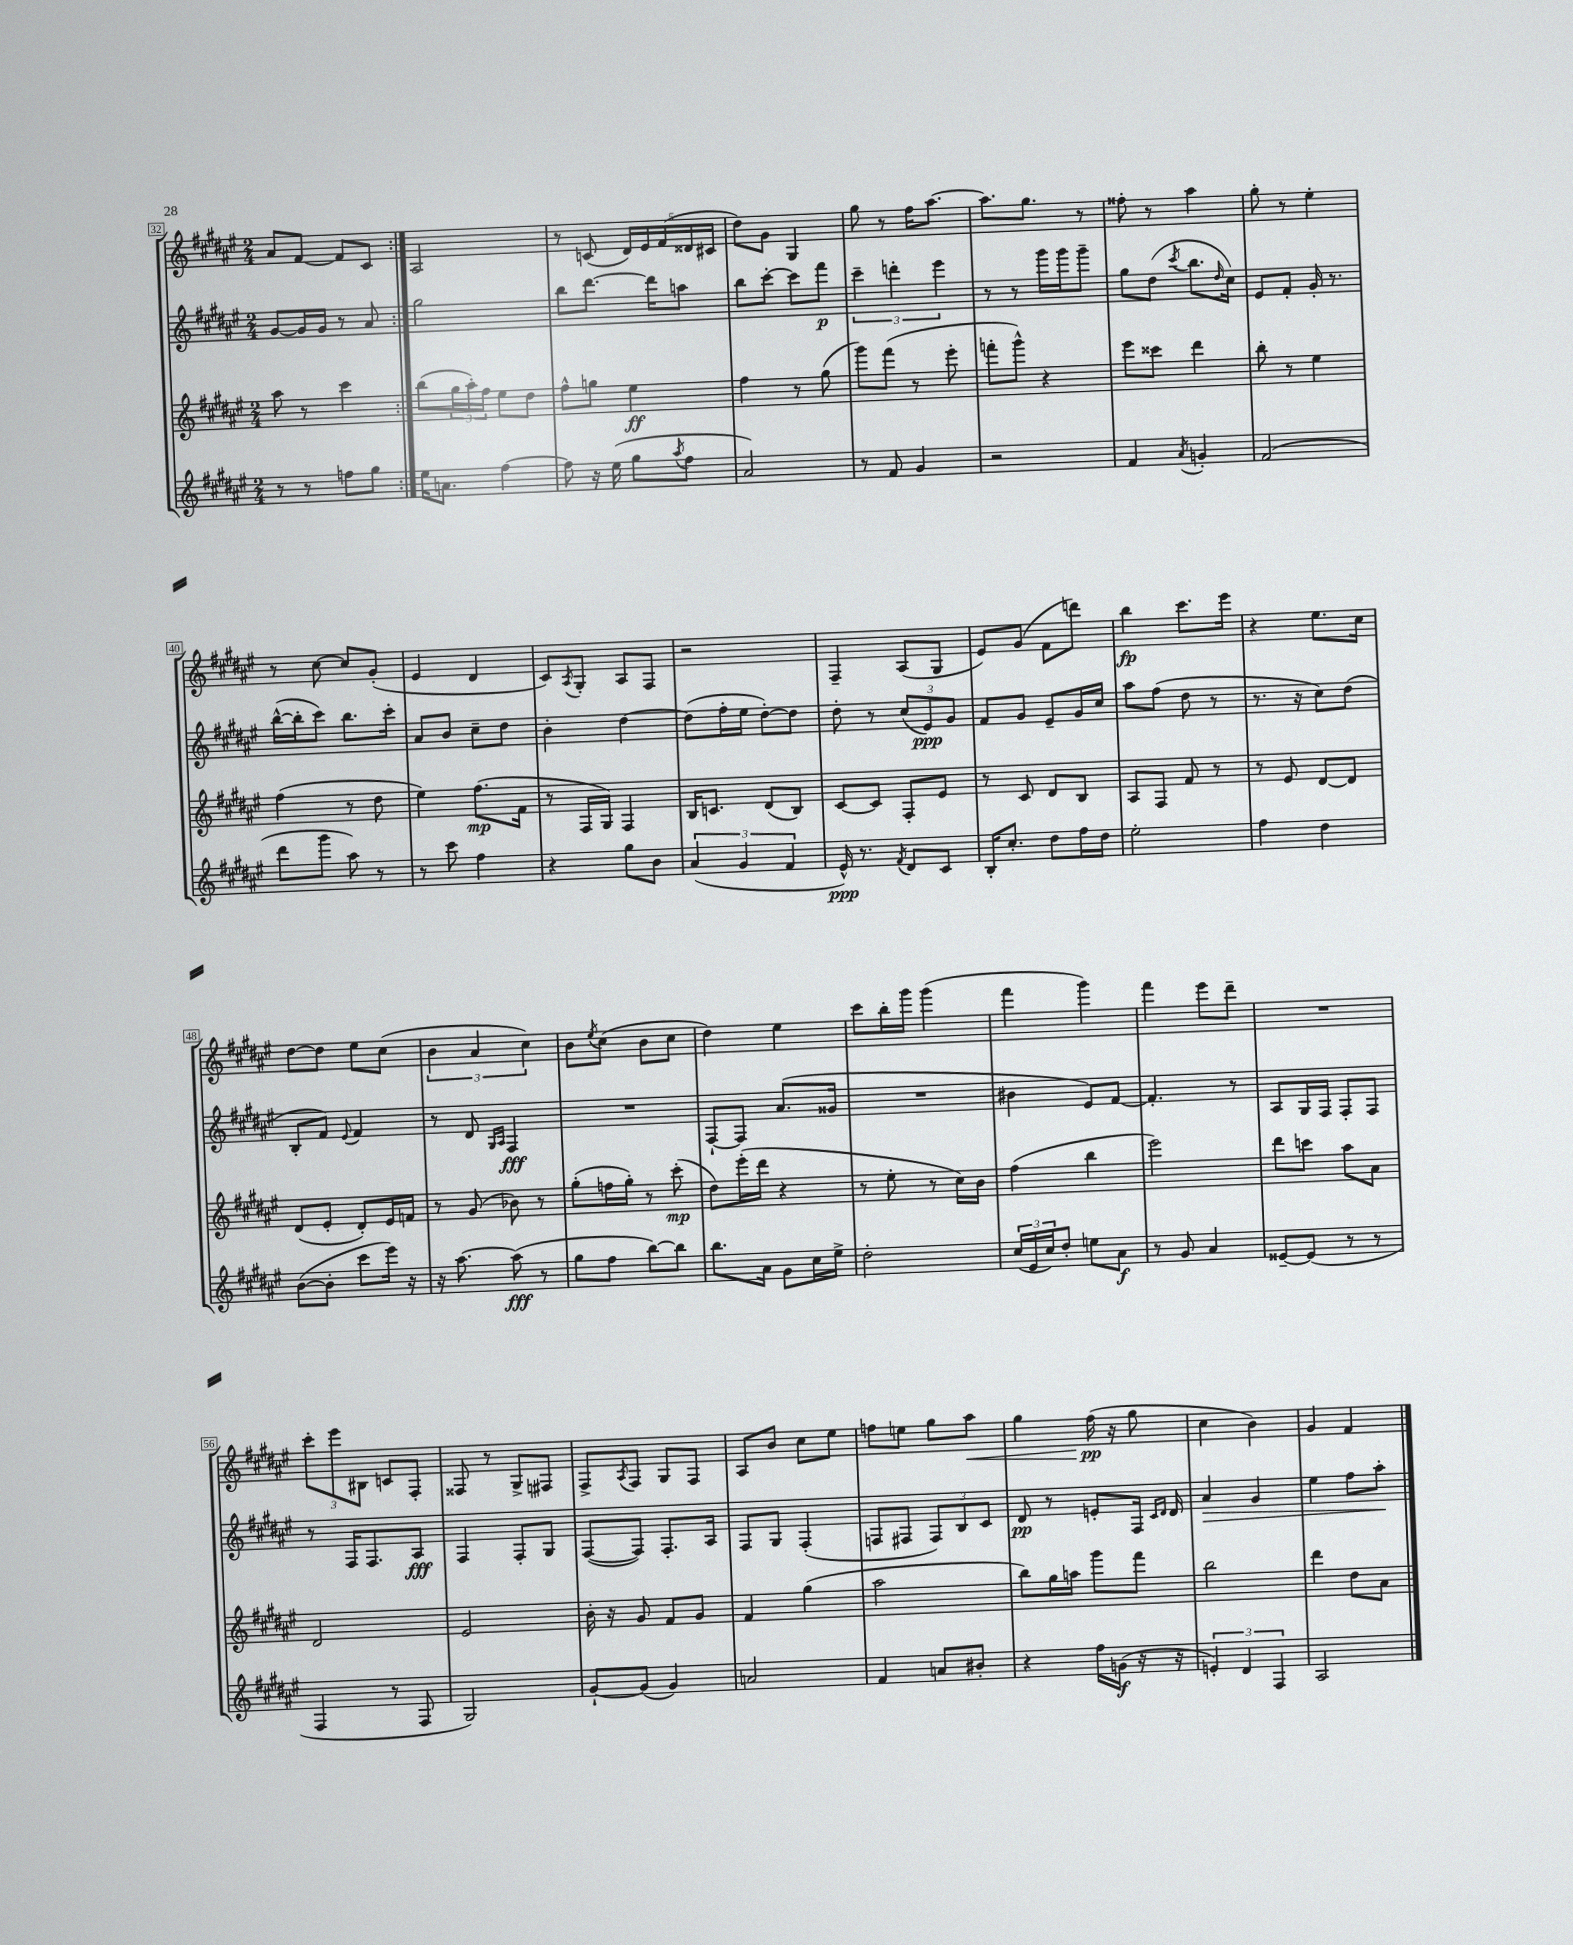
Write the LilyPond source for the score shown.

<<
\new StaffGroup <<
\new Staff = "s0" {
    \clef treble \key fis \major \numericTimeSignature \time 2/4
    \repeat volta 2 { ais'8 fis'8~ fis'8 cis'8 | }
    ais2 |
    r8 c'8( \tuplet 5/4 { dis'16) eis'16 fis'16( disis'16 cis'16 } |
    dis''8) gis'8 gis4 |
    gis''8 r8 fis''16 ais''8.~ |
    ais''8. gis''8. r8 |
    fisis''8-. r8 ais''4 |
    gis''8-. r8 eis''4-. |
    r8 cis''8~ cis''8 gis'8-.( |
    eis'4 dis'4 |
    cis'8) \acciaccatura { ais8 } gis8-. ais8 fis8 |
    r2 |
    fis4-- ais8( gis8 |
    eis'8) gis'8( fis'8 d'''8) |
    b''4\fp cis'''8. eis'''16 |
    r4 eis''8. cis''16 |
    dis''8~ dis''8 eis''8 cis''8( |
    \tuplet 3/2 { b'4 ais'4 cis''4) } |
    b'8 \acciaccatura { eis''8 } cis''8( b'8 cis''8 |
    dis''4) eis''4 |
    cis'''8 b''16-. gis'''16 gis'''4( |
    fis'''4 gis'''4) |
    fis'''4 eis'''8 dis'''8-- |
    R2 |
    \tuplet 3/2 { cis'''8-. eis'''8 bis8 } c'8 fis8-. |
    fisis8 r8 gis8-> fis8 |
    fis8-> \acciaccatura { ais8 } fis8 gis8 fis8 |
    ais8 b'8 cis''8 eis''8 |
    f''8 e''8 gis''8 ais''8\< |
    gis''4 fis''16\pp\!( r16 gis''8 |
    cis''4 b'4) |
    gis'4 fis'4 \bar "|." |
}
\new Staff = "s1" {
    \clef treble \key fis \major \numericTimeSignature \time 2/4
    \repeat volta 2 { gis'8~ gis'16 gis'16 r8 ais'8 | }
    gis''2 |
    b''8 dis'''8.~ dis'''16 a''8 |
    b''8 cis'''8~-. cis'''8 fis'''8\p |
    \tuplet 3/2 { cis'''4-- d'''4-. eis'''4 } |
    r8 r8 gis'''16 gis'''16 gis'''8-- |
    gis''8 dis''8( \acciaccatura { cis'''8 } b''8. \grace { dis''16 } cis''16) |
    eis'8 fis'8-. gis'16-. r8. |
    b''16~-^( b''16-. cis'''8) b''8. cis'''16-. |
    ais'8 b'8 cis''8-- dis''8 |
    b'4-. dis''4~ |
    dis''8( fis''16-. eis''16 dis''8~-.) dis''8 |
    dis''8-. r8 \tuplet 3/2 { cis''8( eis'8\ppp) gis'8 } |
    fis'8 gis'8 eis'8-- gis'16 cis''16 |
    ais''8 fis''8( dis''8 r8 |
    r8. r16 cis''8) dis''8( |
    b8-. fis'8) \appoggiatura { eis'8 } fis'4 |
    r8 dis'8 \grace { gis16 ais16 } fis4\fff |
    R2 |
    fis8~-! fis8 ais'8.( gisis'16 |
    R2 |
    bis'4 eis'8) fis'8~ |
    fis'4.-. r8 |
    ais8 gis16 fis16 fis8-. fis8 |
    r8 fis16 fis8. ais8\fff |
    fis4 fis8-. gis8 |
    fis8~( fis8) fis8.-. ais16 |
    fis8 gis8 fis4-.( |
    f8 fis8 \tuplet 3/2 { fis8) b8 cis'8 } |
    dis'8\pp r8 e'8-. fis16 \grace { cis'16 dis'16 } dis'16 |
    ais'4\> gis'4 |
    eis''4 fis''8 ais''8-.\! \bar "|." |
}
\new Staff = "s2" {
    \clef treble \key fis \major \numericTimeSignature \time 2/4
    \repeat volta 2 { ais''8 r8 cis'''4 | }
    b''8( \tuplet 3/2 { gis''16 ais''16-.) fis''16 } eis''8 dis''8 |
    fis''8-^ g''8 eis''4\ff |
    fis''4 r8 gis''8( |
    gis'''8) fis'''8( r8 eis'''8-. |
    f'''8-. gis'''8-^) r4 |
    eis'''8 cisis'''8 dis'''4 |
    b''8-. r8 eis''4 |
    fis''4( r8 dis''8 |
    eis''4) fis''8.\mp( fis'16 |
    r8 fis16 gis16) fis4 |
    b16 c'8. dis'8( b8) |
    cis'8~ cis'8 fis8-. eis'8 |
    r8 cis'8 dis'8 b8 |
    ais8 fis8 fis'8 r8 |
    r8 eis'8 dis'8~ dis'8 |
    dis'8( eis'8-. dis'8-.) eis'16 f'16 |
    r8 gis'8( bes'8) r8 |
    gis''8-.( f''16 gis''16-.) r8 cis'''8-.\mp( |
    dis''8) eis'''16-.( dis'''16 r4 |
    r8 eis''8-. r8 cis''16) b'16 |
    fis''4( b''4 |
    eis'''2) |
    dis'''8 c'''8 ais''8 ais'8 |
    dis'2 |
    eis'2 |
    b'16-. r16 gis'8 fis'8 gis'8 |
    fis'4 gis''4( |
    ais''2 |
    b''8) gis''16 a''16 gis'''8 fis'''8 |
    b''2 |
    dis'''4 dis''8 ais'8 \bar "|." |
}
\new Staff = "s3" {
    \clef treble \key fis \major \numericTimeSignature \time 2/4
    \repeat volta 2 { r8 r8 f''8 gis''8 | }
    eis''16 a'8. fis''4~ |
    fis''8 r16 eis''16( gis''8 \acciaccatura { ais''8 } fis''8 |
    ais'2) |
    r8 fis'8 gis'4 |
    r2 |
    fis'4 \acciaccatura { ais'8 } g'4-. |
    fis'2( |
    dis'''8 gis'''8 ais''8) r8 |
    r8 cis'''8 fis''4 |
    r4 gis''8 b'8 |
    \tuplet 3/2 { ais'4( gis'4 fis'4 } |
    eis'16-^\ppp) r8. \acciaccatura { fis'8 } dis'8 cis'8 |
    b16-. cis''8.-. dis''8 fis''16 dis''16 |
    eis''2-. |
    fis''4 dis''4 |
    b'8~( b'8-. cis'''8 eis'''16) r16 |
    r16 ais''8.~ ais''8\fff( r8 |
    gis''8 fis''8 b''8~) b''8 |
    b''8. ais'16 gis'8 cis''16 eis''16-> |
    dis''2-. |
    \tuplet 3/2 { cis''16( eis'16 cis''16) } dis''8-. e''8 ais'8\f |
    r8 gis'8 ais'4 |
    eisis'8~-- eisis'8( r8 r8 |
    fis4 r8 fis8 |
    gis2) |
    gis'8~-! gis'8( gis'4) |
    a'2 |
    fis'4 a'8 bis'8-. |
    r4 fis''16 g'16\f( r16 r16 |
    \tuplet 3/2 { e'4-.) dis'4 fis4 } |
    ais2 \bar "|." |
}
>>
>>
\layout { \context { \Score currentBarNumber = #32 \override BarNumber.stencil = #(make-stencil-boxer 0.1 0.3 ly:text-interface::print) } }
